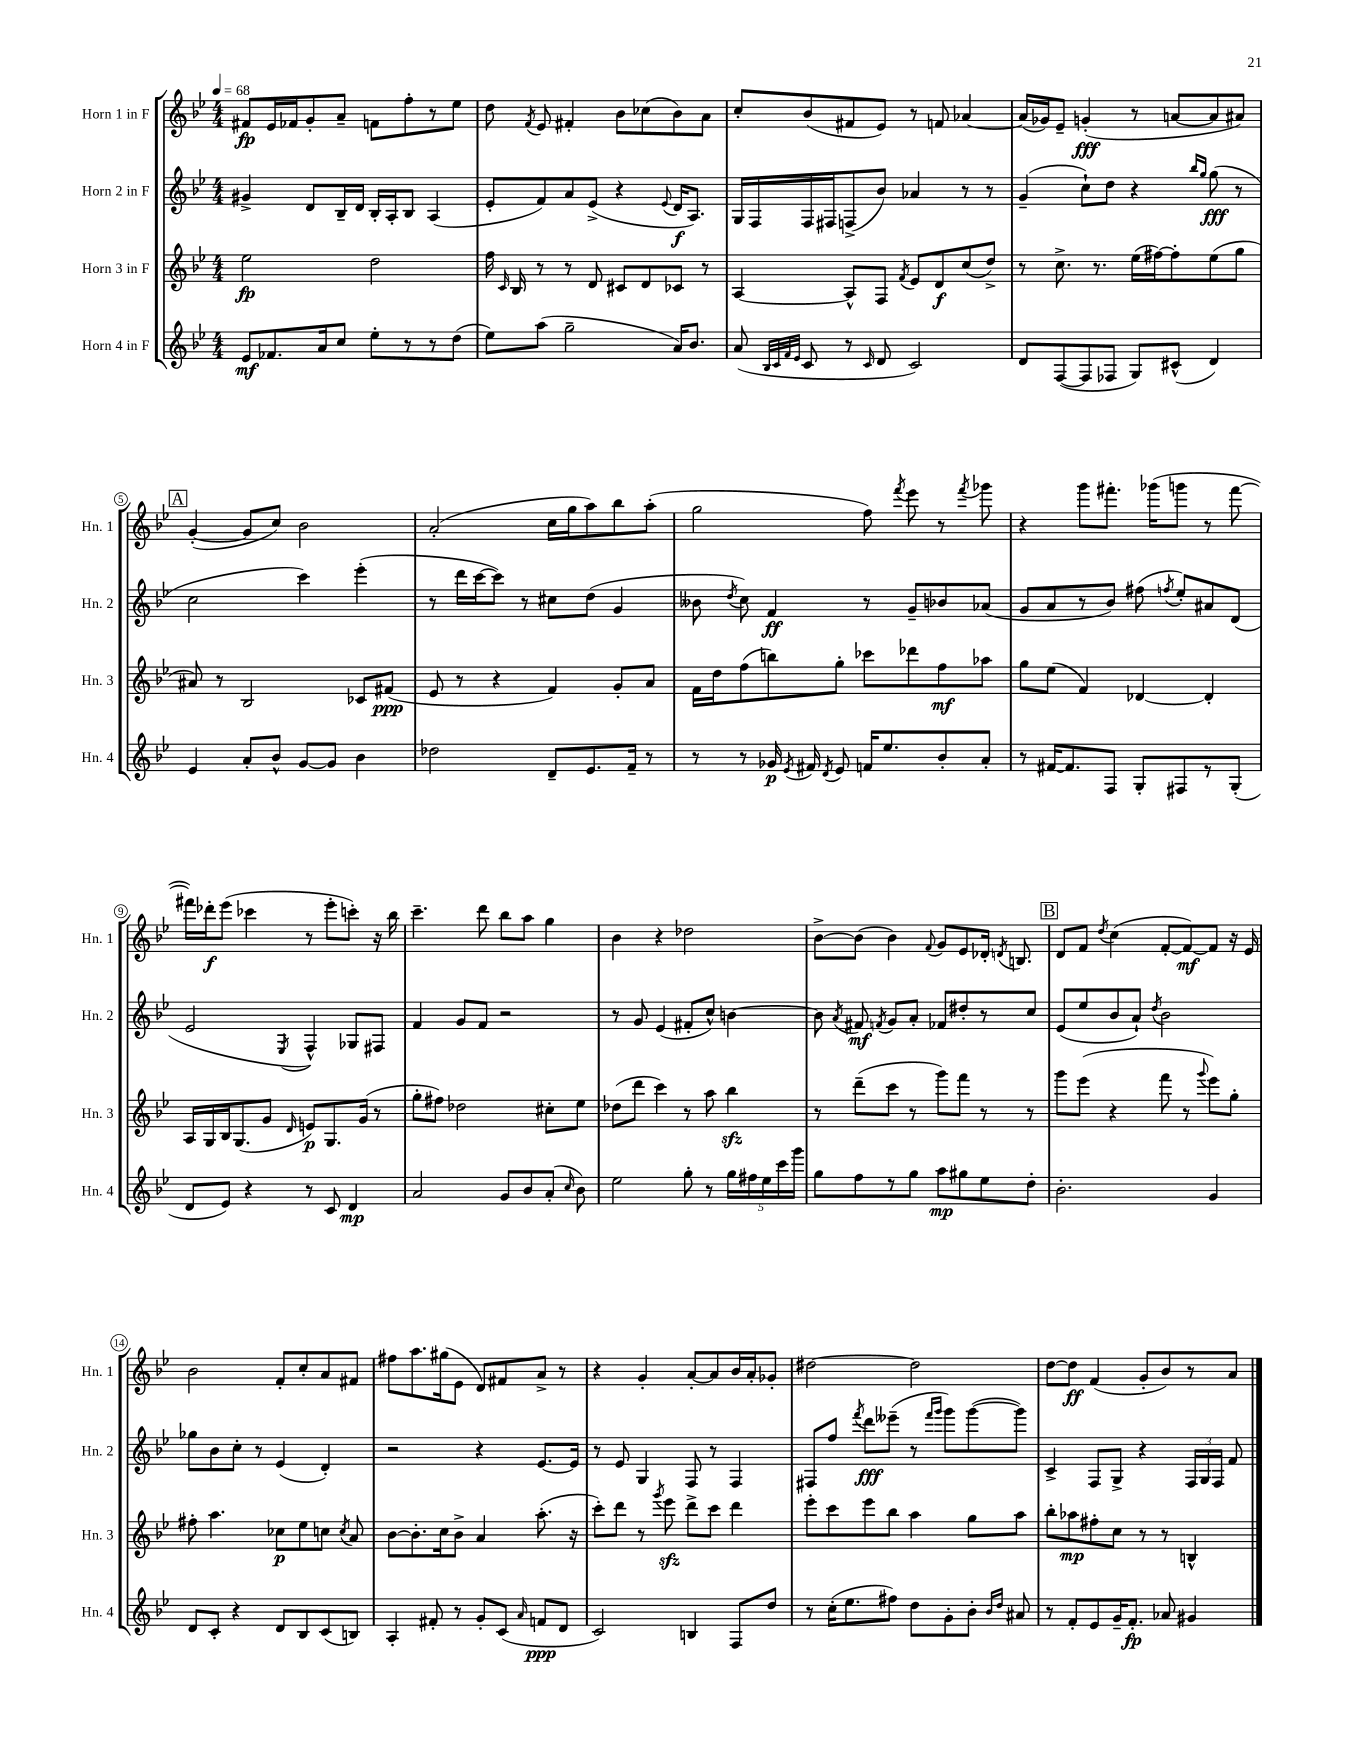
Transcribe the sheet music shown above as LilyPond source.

<<
\new StaffGroup <<
\new Staff = "s0" \with { instrumentName = "Horn 1 in F" shortInstrumentName = "Hn. 1" } {
    \clef treble \key bes \major \numericTimeSignature \time 4/4 \tempo 4 = 68
    \autoBeamOff fis'8[\fp ees'16 fes'16 g'8-. a'8]-- f'8[ f''8-. r8 ees''8] |
    d''8 \acciaccatura { f'8 } ees'8 fis'4-. bes'8[ ces''8( bes'8) a'8] |
    c''8[-. bes'8( fis'8 ees'8]) r8 f'8 aes'4~ |
    aes'16[( ges'16) ees'8]-- g'4-.\fff( r8 a'8[~ a'8 ais'8]) |
    \mark \markup { \box "A" } g'4~-.( g'8[ c''8]) bes'2 |
    a'2-.( c''16[ g''16 a''8) bes''8 a''8]-.( |
    g''2 f''8) \acciaccatura { f'''8 } ees'''8 r8 \acciaccatura { f'''8 } ges'''8 |
    r4 g'''8[ fis'''8.]-. ges'''16[( g'''8] r8 fis'''8~ |
    fis'''16[) des'''16-.\f ees'''8]( ces'''4 r8 ees'''8[-. c'''8]-.) r16 bes''16 |
    c'''4.-- d'''8 bes''8[ a''8] g''4 |
    bes'4 r4 des''2 |
    bes'8[~-> bes'8]( bes'4) \appoggiatura { f'8 } g'8[ ees'8 des'16]-. \acciaccatura { d'8 } b8. |
    \mark \markup { \box "B" } d'8[ f'8] \acciaccatura { d''8 } c''4( f'8[~-. f'8~\mf) f'8] r16 ees'16 |
    bes'2 f'8[-. c''8-. a'8 fis'8] |
    fis''8[ a''8. gis''16( ees'8] d'8[) fis'8 a'8]-> r8 |
    r4 g'4-. a'8[~-. a'8 bes'16 a'16-. ges'8]-. |
    dis''2~ dis''2 |
    d''8[~ d''8]\ff f'4( g'8[-. bes'8) r8 a'8] \bar "|." |
}
\new Staff = "s1" \with { instrumentName = "Horn 2 in F" shortInstrumentName = "Hn. 2" } {
    \clef treble \key bes \major \numericTimeSignature \time 4/4
    \autoBeamOff gis'4-> d'8[ bes16-- d'16] bes16[-. a16-. bes8] a4( |
    ees'8[-. f'8) a'8 ees'8]->( r4 \appoggiatura { ees'8 } d'16[\f a8.]) |
    g16[ f16 f16 fis16 f8->( bes'8]) aes'4 r8 r8 |
    g'4--( c''8[-!) d''8] r4 \grace { bes''16[ g''16] } g''8\fff( r8 |
    \mark \markup { \box "A" } c''2 c'''4) ees'''4-.( |
    r8 d'''16[ c'''16~ c'''8]) r8 cis''8[ d''8]( g'4 |
    beses'8 \acciaccatura { d''8 } c''8) f'4\ff r8 g'8[-- bes'8 aes'8]( |
    g'8[ a'8 r8 bes'8]) fis''8( \acciaccatura { f''8 } ees''8[-.) ais'8 d'8]( |
    ees'2 \acciaccatura { ees8 } f4-^) ges8[ fis8] |
    f'4 g'8[ f'8] r2 |
    r8 g'8 ees'4( fis'8[-. c''8]-^) b'4~ |
    b'8 \acciaccatura { a'8 } fis'8\mf \acciaccatura { f'8 } g'8[ a'8]-. fes'8[ dis''8-. r8 c''8] |
    \mark \markup { \box "B" } ees'8[( ees''8 bes'8 a'8]-!) \acciaccatura { d''8 } bes'2 |
    ges''8[ bes'8 c''8]-. r8 ees'4( d'4-.) |
    r2 r4 ees'8.[~ ees'16] |
    r8 ees'8 g4 f8 r8 f4 |
    fis8[ f''8] \acciaccatura { f'''8 } d'''8[\fff eeses'''8]--( r8 \grace { f'''16[ g'''16] } g'''8[) g'''8~( g'''8]) |
    c'4-> f8[ g8]-> r4 \tuplet 3/2 { f16[ g16 f16] } f'8 \bar "|." |
}
\new Staff = "s2" \with { instrumentName = "Horn 3 in F" shortInstrumentName = "Hn. 3" } {
    \clef treble \key bes \major \numericTimeSignature \time 4/4
    \autoBeamOff ees''2\fp d''2 |
    f''16 \grace { c'16 } bes16 r8 r8 d'8 cis'8[ d'8 ces'8] r8 |
    a4~ a8[-^ f8] \acciaccatura { f'8 } ees'8[ d'8\f c''8( d''8]->) |
    r8 c''8.-> r8. ees''16[( fis''16~) fis''8-. ees''8( g''8] |
    \mark \markup { \box "A" } ais'8) r8 bes2 ces'8[ fis'8]\ppp( |
    ees'8 r8 r4 f'4) g'8[-. a'8] |
    f'16[ d''16 f''8( b''8) g''8]-. ces'''8[ des'''8 f''8\mf aes''8] |
    g''8[ ees''8]( f'4) des'4~ des'4-. |
    a16[ g16 bes16 g8.( g'8] \grace { d'16 } e'8[\p) g8. g'16]( r8 |
    g''8[-. fis''8]) des''2 cis''8[-. ees''8] |
    des''8[( d'''8] c'''4) r8 a''8 bes''4\sfz |
    r8 d'''8[--( c'''8] r8 g'''8[) f'''8] r8 r8 |
    \mark \markup { \box "B" } g'''8[ ees'''8]( r4 f'''8 r8 \appoggiatura { g'''8 } ees'''8[) g''8]-. |
    fis''8-. a''4. ces''8[\p ees''8 c''8] \acciaccatura { c''8 } a'8 |
    bes'8[~ bes'8.-. c''16 bes'8]-> a'4 a''8.-.( r16 |
    c'''8[-.) d'''8] r8 \acciaccatura { g'''8 } ees'''8\sfz d'''8[-> c'''8] d'''4 |
    ees'''8[-. c'''8 ees'''8 bes''8] a''4 g''8[ a''8] |
    bes''8[-. aes''8\mp fis''8-. c''8] r8 r8 b4-^ \bar "|." |
}
\new Staff = "s3" \with { instrumentName = "Horn 4 in F" shortInstrumentName = "Hn. 4" } {
    \clef treble \key bes \major \numericTimeSignature \time 4/4
    \autoBeamOff ees'8[\mf fes'8. a'16 c''8] ees''8[-. r8 r8 d''8]( |
    ees''8[) a''8]( g''2-- a'16[) bes'8.] |
    a'8( \grace { bes32[ c'32 f'32 ees'32] } c'8 r8 \grace { c'16 } d'8 c'2) |
    d'8[ f8~( f8 fes8] g8[) cis'8]-^( d'4) |
    \mark \markup { \box "A" } ees'4 a'8[-. bes'8]-^ g'8[~ g'8] bes'4 |
    des''2 d'8[-- ees'8. f'16]-- r8 |
    r8 r8 ges'16\p \acciaccatura { ees'8 } fis'16 \acciaccatura { d'8 } ees'8 f'16[ ees''8. bes'8-. a'8]-. |
    r8 fis'16[~ fis'8. f8] g8[-. fis8 r8 g8]-.( |
    d'8[ ees'8]) r4 r8 c'8 d'4\mp |
    a'2 g'8[ bes'8 a'8]-.( \grace { c''16 } bes'8) |
    ees''2 g''8-. r8 \tuplet 5/4 { g''16[ fis''16 ees''16 c'''16 g'''16] } |
    g''8[ f''8 r8 g''8] a''8[\mp gis''8 ees''8 d''8]-. |
    \mark \markup { \box "B" } bes'2.-. g'4 |
    d'8[ c'8]-. r4 d'8[ bes8 c'8( b8]) |
    a4-. fis'8-. r8 g'8[-. c'8]( \grace { a'16 } f'8[\ppp d'8] |
    c'2) b4 f8[ d''8] |
    r8 c''16[-.( ees''8. fis''8]) d''8[ g'8-. bes'8]-. \grace { bes'16[ d''16] } ais'8 |
    r8 f'8[-. ees'8 g'16-- f'8.]-.\fp aes'8 gis'4 \bar "|." |
}
>>
>>
\layout { \context { \Score \override BarNumber.stencil = #(make-stencil-circler 0.1 0.3 ly:text-interface::print) } }
